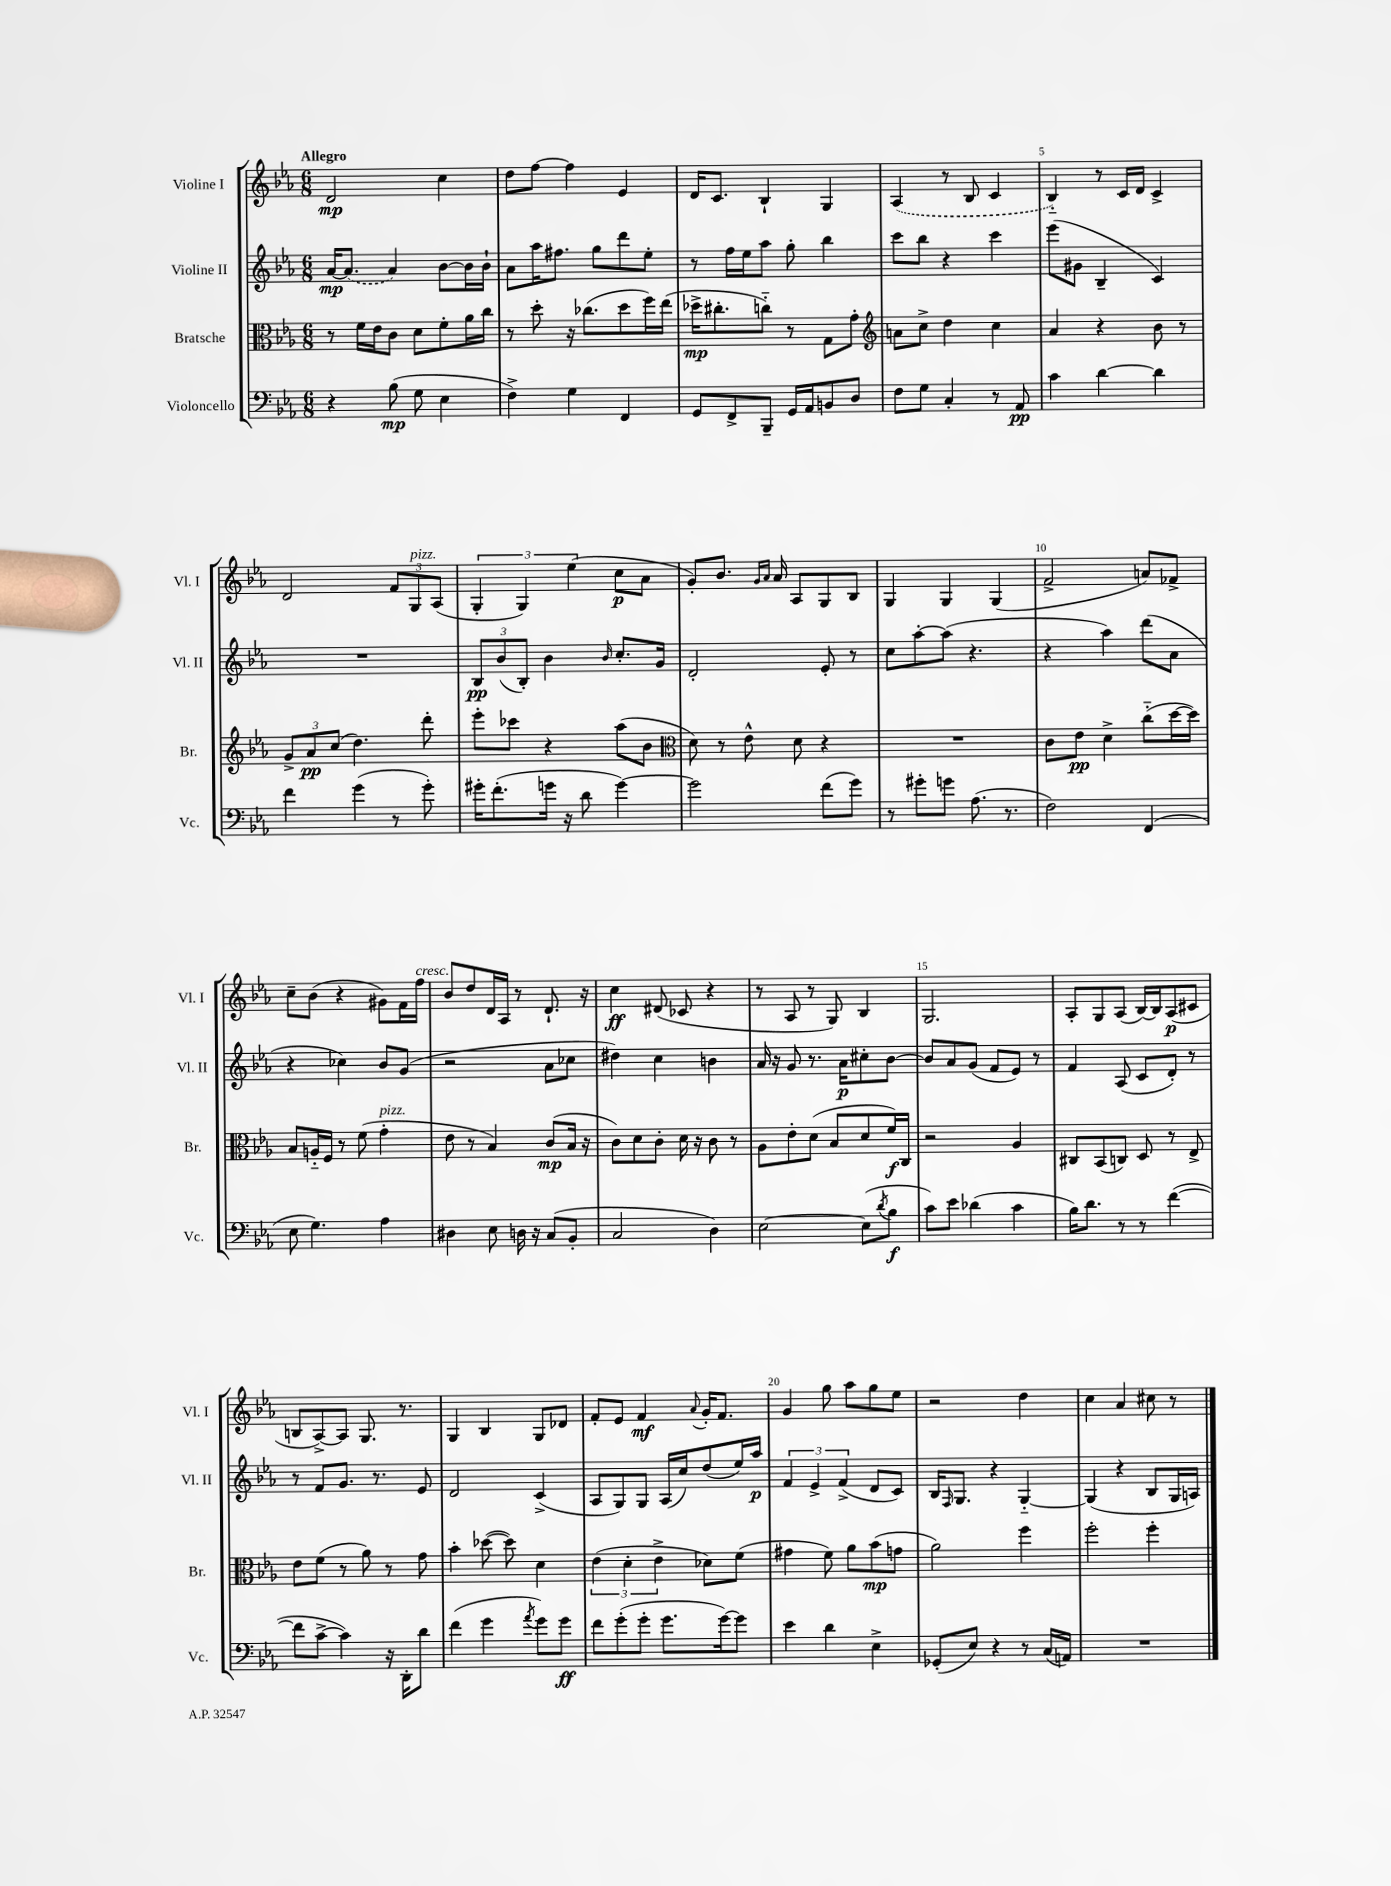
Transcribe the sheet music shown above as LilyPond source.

<<
\new StaffGroup <<
\new Staff = "s0" \with { instrumentName = "Violine I" shortInstrumentName = "Vl. I" } {
    \clef treble \key ees \major \numericTimeSignature \time 6/8 \tempo "Allegro"
    d'2\mp c''4 |
    d''8 f''8~ f''4 ees'4 |
    d'16 c'8. bes4-! g4 |
    \once \slurDashed aes4( r8 bes8 c'4 |
    bes4-_) r8 c'16 d'16 c'4-> |
    d'2 \tuplet 3/2 { f'8 g8^\markup { \italic "pizz." } aes8( } |
    \tuplet 3/2 { g4-. g4) ees''4( } c''8\p aes'8 |
    g'8-.) bes'8. \grace { g'16 aes'16 } aes'16 aes8 g8 bes8 |
    g4 g4 g4( |
    f'2-> a'8) fes'8-> |
    c''8-- bes'8( r4 gis'8) f'16 f''16^\markup { \italic "cresc." } |
    bes'8 d''8 d'16 aes16 r8 d'8.-! r16 |
    c''4\ff dis'8( ces'8 r4 |
    r8 aes8 r8 g8) bes4 |
    g2. |
    aes8-. g8 aes8( bes16~) bes16 aes8\p( cis'8 |
    b8 aes8~->) aes8 g8. r8. |
    g4 bes4 g8 des'8 |
    f'8-. ees'8 f'4\mf \appoggiatura { aes'8 } g'16-. f'8. |
    g'4 g''8 aes''8 g''8 ees''8 |
    r2 d''4 |
    c''4 aes'4 cis''8 r8 \bar "|." |
}
\new Staff = "s1" \with { instrumentName = "Violine II" shortInstrumentName = "Vl. II" } {
    \clef treble \key ees \major \numericTimeSignature \time 6/8
    aes'16~\mp \once \slurDashed aes'8.( aes'4) bes'8~ bes'16 bes'16-! |
    aes'8 aes''16 fis''8. g''8 d'''8 ees''8-. |
    r8 f''16 ees''16 aes''8 g''8-. bes''4 |
    c'''8 bes''8 r4 c'''4 |
    ees'''8( gis'8 bes4-- c'4) |
    R2. |
    \tuplet 3/2 { bes8\pp bes'8( bes8-.) } bes'4 \grace { bes'16 } c''8.-. g'16 |
    d'2-. ees'8-. r8 |
    c''8 aes''8~-. aes''8( r4. |
    r4 aes''4) d'''8( aes'8 |
    r4 ces''4) bes'8 g'8( |
    r2 aes'8 ces''8 |
    dis''4) c''4 b'4 |
    aes'16 r16 g'8 r8. aes'16\p cis''8-. bes'8~ |
    bes'8 aes'8 g'8( f'8 ees'8) r8 |
    f'4 aes8( c'8 d'8-.) r8 |
    r8 f'8 g'8. r8. ees'8 |
    d'2 c'4->( |
    aes8 g8) g8 aes16( c''16) d''8( ees''16) aes''16\p |
    \tuplet 3/2 { f'4 ees'4-> f'4->( } d'8 c'8) |
    bes16 \grace { f16 } g8. r4 g4~-_ |
    g4( r4 bes8 g16 a16) \bar "|." |
}
\new Staff = "s2" \with { instrumentName = "Bratsche" shortInstrumentName = "Br." } {
    \clef alto \key ees \major \numericTimeSignature \time 6/8
    r8 f'16 ees'16 c'8 d'8 f'8-. aes'16 c''16 |
    r8 d''8-. r16 ces''8.( d''8 f''16) ees''16( |
    des''16->\mp cis''8.-. c''8-_) r8 g8 g'8-. |
    \clef treble a'8 c''8-> d''4 c''4 |
    aes'4 r4 bes'8 r8 |
    \tuplet 3/2 { g'8-> aes'8\pp c''8( } d''4.) d'''8-. |
    ees'''8-. ces'''8 r4 aes''8( bes'8 |
    \clef alto d'8) r8 ees'8-^ d'8 r4 |
    R2. |
    c'8 ees'8\pp d'4-> c''8-_( d''16~ d''16) |
    bes8 a16-_ f16 r8 f'8( g'4-.^\markup { \italic "pizz." } |
    ees'8 r8 bes4) c'8\mp( bes16 r16 |
    c'8) d'8 c'8-. d'16 r16 c'8 r8 |
    aes8 ees'8-. d'8( bes8 d'8 f'16\f) c16 |
    r2 aes4 |
    cis8 bes,8( c8) d8 r8 ees8-> |
    ees'8 f'8( r8 aes'8) r8 g'8 |
    bes'4-. des''8~( des''8) d'4 |
    \tuplet 3/2 { ees'4( d'4-. ees'4-> } des'8) f'8( |
    gis'4 f'8) aes'8 bes'8\mp( g'8 |
    aes'2) f''4 |
    f''2-. f''4-. \bar "|." |
}
\new Staff = "s3" \with { instrumentName = "Violoncello" shortInstrumentName = "Vc." } {
    \clef bass \key ees \major \numericTimeSignature \time 6/8
    r4 bes8\mp( g8 ees4 |
    f4->) g4 f,4 |
    g,8 f,8-> bes,,8-- g,16 aes,16 b,8 d8 |
    f8 g8 c4-. r8 aes,8\pp |
    c'4 d'4~ d'4 |
    f'4 g'4( r8 g'8-.) |
    gis'16-. f'8.-.( g'16 r16 d'8 g'4~) |
    g'2 f'8( g'8) |
    r8 gis'8-. g'8 aes8.( r8. |
    f2) f,4( |
    ees8 g4.) aes4 |
    dis4 ees8 d16 r16 c8( bes,8-. |
    c2 d4) |
    ees2~ ees8( \acciaccatura { d'8 } bes8\f |
    c'8) ees'8 des'4( c'4 |
    bes16) d'8. r8 r8 f'4~( |
    f'8 c'8~-> c'4) r16 d,16-. d'8 |
    f'4( g'4 \acciaccatura { aes'8 } g'8) g'8\ff |
    f'8 g'8-.( g'8-. g'8. g'16~) g'8 |
    ees'4 d'4 ees4-> |
    ges,8-.( ees8) r4 r8 c16( a,16) |
    R2. \bar "|." |
}
>>
>>
\layout { \context { \Score \override BarNumber.break-visibility = ##(#f #t #t) barNumberVisibility = #(every-nth-bar-number-visible 5) } }
